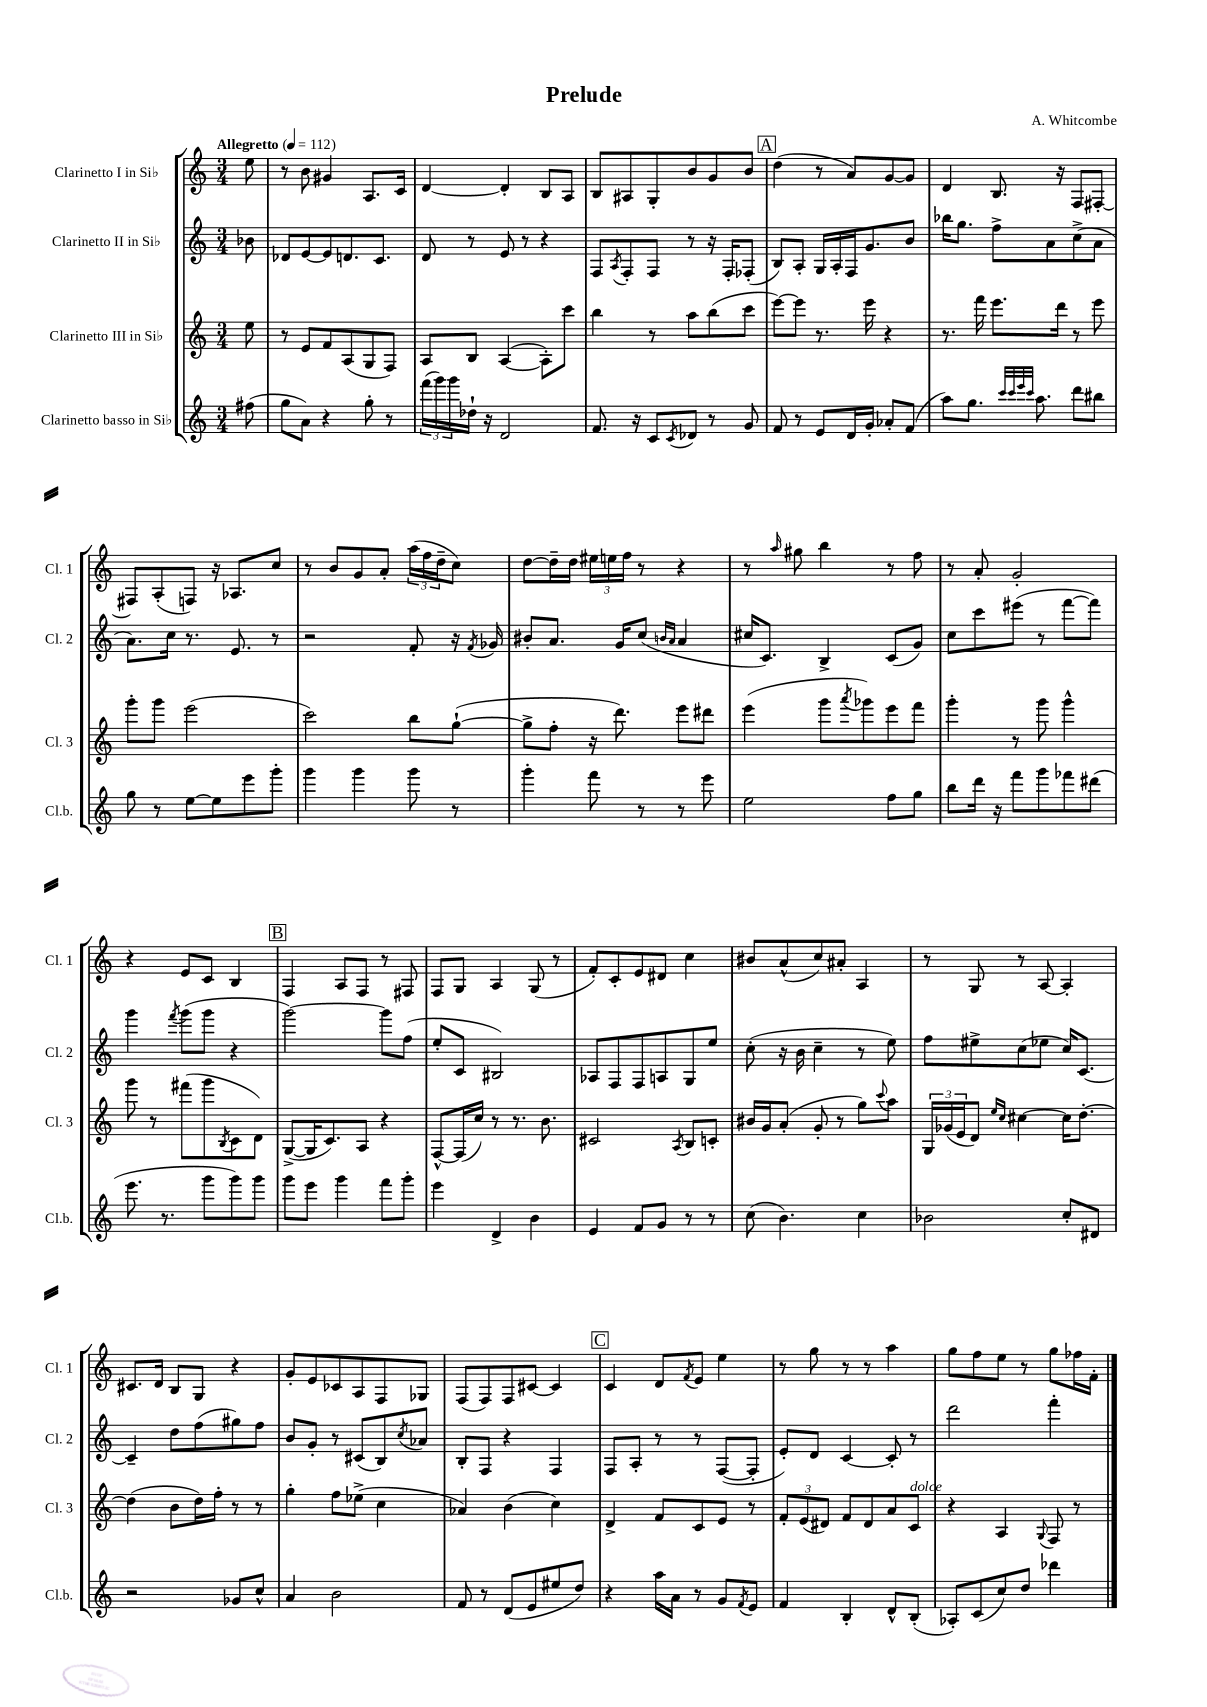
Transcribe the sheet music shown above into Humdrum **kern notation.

**kern	**kern	**kern	**kern
*staff4	*staff3	*staff2	*staff1
*clefG2	*clefG2	*clefG2	*clefG2
*k[]	*k[]	*k[]	*k[]
*M3/4	*M3/4	*M3/4	*M3/4
*MM112	*MM112	*MM112	*MM112
(8ff#	8ee	8b-	8ee
=	=	=	=
8gg	8r	8d-	8r
8a)	8e	[8e	8b
4r	8f	8e]	4g#
.	(8A	8.d	.
8gg'	8G	.	8.A
.	.	8.c	.
8r	8F)	.	.
.	.	.	16c
=	=	=	=
(24fff	8A	8d	[4d
24ggg)	.	.	.
24ggg	.	.	.
16dd-`	8B	8r	.
16r	.	.	.
2d	([4A	8e	4d']
.	.	8r	.
.	8A'])	4r	8B
.	8ccc	.	8A
=	=	=	=
8.f	4bb	8F	8B
.	.	8qA	.
.	.	8F'	8A#
16r	.	.	.
8c	8r	8F	8G'
8qc	.	.	.
8d-	8aa	8r	8b
8r	(8bb	16r	8g
.	.	16F'	.
8g	8ccc	(8F-'	8b
=	=	=	=
8f	[8eee)	8B)	(4dd
8r	8eee]	8A'	.
8e	8.r	16G	8r
.	.	16A'	.
16d	.	16F	8a)
16g'	16eee	8.g	.
8a-'	4r	.	[8g
(8f	.	8b	8g]
=	=	=	=
8aa)	8.r	16bb-	4d
.	.	8.gg	.
8.gg	.	.	.
.	16fff	.	.
.	8.eee	8ff^	8.B
32qqccc	.	.	.
32qqccc	.	.	.
32qqeee	.	.	.
32qqccc	.	.	.
8.aa	.	.	.
.	.	8a	.
.	16ddd	.	16r
8ddd	8r	(8cc^	8F
8bb#	8eee	8a	[8F#'
=	=	=	=
8gg	8ggg'	8.a)	8F#]
8r	8ggg	.	(8A'
.	.	16cc	.
[8ee	(2eee	8.r	8F)
8ee]	.	.	16r
.	.	8.e	8.A-
8eee	.	.	.
8ggg'	.	8r	8cc
=	=	=	=
4ggg	2ccc)	2r	8r
.	.	.	8b
4ggg	.	.	8g
.	.	.	8a'
8ggg	8bb	8f'	(24aa
.	.	.	24ff
.	.	.	24dd~
8r	([8gg`	16r	8cc)
.	.	8qf	.
.	.	16g-	.
=	=	=	=
4ggg'	8gg^]	8b#'	[8dd
.	8ff'	8.a	16dd~]
.	.	.	16dd
8fff	16r	.	24ee#
.	.	.	24ee
.	8.ddd)	16g	.
.	.	.	24ff
8r	.	(8cc	8r
.	.	16qqb	.
.	.	16qqa	.
8r	8eee	4a	4r
8eee	8ddd#	.	.
=	=	=	=
2ee	(4eee	16cc#	8r
.	.	8.c)	.
.	.	.	16qqaa
.	.	.	8gg#
.	8ggg	4B^	4bb
.	8qaaa	.	.
.	8ggg-)	.	.
8ff	8eee	(8c	8r
8gg	8fff	8g)	8ff
=	=	=	=
8bb	4ggg'	8cc	8r
16ddd	.	8ccc	8a'
16r	.	.	.
8fff	8r	(8eee#	2g'
8ggg	8ggg	8r	.
8fff-	4ggg^^	[8fff	.
(8ddd#	.	8fff])	.
=	=	=	=
8.eee	8ggg	4ggg	4r
.	8r	.	.
8.r	.	.	.
.	.	8qfff	.
.	(8fff#	(8ggg	8e
8ggg	8ggg	8ggg	8c
.	8qB	.	.
8ggg)	8c	4r	4B
8ggg	8d)	.	.
=	=	=	=
8ggg	([8G^	[2ggg)	4F
8eee	16G]	.	.
.	8.c)	.	.
4ggg	.	.	8A
.	8A	.	8F
8fff	4r	8ggg]	8r
8ggg'	.	(8ff	8F#
=	=	=	=
4eee	[8F^^	8ee'	8F
.	(16F]	8c	8G
.	16cc)	.	.
4d^	8r	2B#)	4A
.	8.r	.	.
4b	.	.	(8G
.	8.b	.	.
.	.	.	8r
=	=	=	=
4e	2c#	8A-	8f')
.	.	8F	8c'
8f	.	8F	8e
8g	.	8A	8d#
.	8qA	.	.
8r	8B	8G	4cc
8r	8c'	8ee	.
=	=	=	=
(8cc	16b#	(8cc'	8b#
.	16g	.	.
4.b)	(8a'	16r	(8a^^
.	.	16b	.
.	8g'	4cc~	8cc)
.	8r	.	8a#'
4cc	8gg)	8r	4A
.	8qqccc	.	.
.	8aa	8ee)	.
=	=	=	=
2b-	24G	8ff	8r
.	(24g-	.	.
.	24e	.	.
.	8d)	8ee#^	8G
.	16qqee	.	.
.	16qqcc	.	.
.	[4cc#	(8cc	8r
.	.	8ee-	[8A
8cc'	16cc#]	16cc)	4A']
.	[8.dd'	[8.c	.
8d#	.	.	.
=	=	=	=
2r	(4dd]	4c~]	8.c#
.	.	.	16d
.	8b	8dd	8B
.	16dd)	(8ff	8G
.	16ff'	.	.
8g-	8r	8gg#)	4r
8cc^^	8r	8ff	.
=	=	=	=
4a	4gg'	8b	8g'
.	.	8g'	8e
2b	8ff	8r	8c-
.	(8ee-^	(8c#	8A
.	4cc	8B)	8F
.	.	8qcc	.
.	.	8a-	8G-
=	=	=	=
8f	4a-)	8B'	(8F
8r	.	8F	8F)
(8d	(4b	4r	8F
8e	.	.	[8c#
8ee#	4cc)	4F	4c#]
8dd)	.	.	.
=	=	=	=
4r	4d^	8F	4c
.	.	8A'	.
16aa	8f	8r	8d
16a	.	.	.
.	.	.	8qf
8r	8c	8r	8e
8g	8e	([8F	4ee
8qf	.	.	.
8e	8r	8F']	.
=	=	=	=
4f	12f'	8e')	8r
.	(12e	.	.
.	.	8d	8gg
.	12d#)	.	.
4B'	8f	[4c	8r
.	8d#	.	8r
8d^^	8a	8c']	4aa
(8B'	8c	8r	.
=	=	=	=
8A-')	4r	2ddd	8gg
(8c	.	.	8ff
8cc)	4A	.	8ee
8dd	.	.	8r
.	8qqG	.	.
4ddd-	8F	4fff'	8gg
.	8r	.	16ff-
.	.	.	16f'
==	==	==	==
*-	*-	*-	*-
